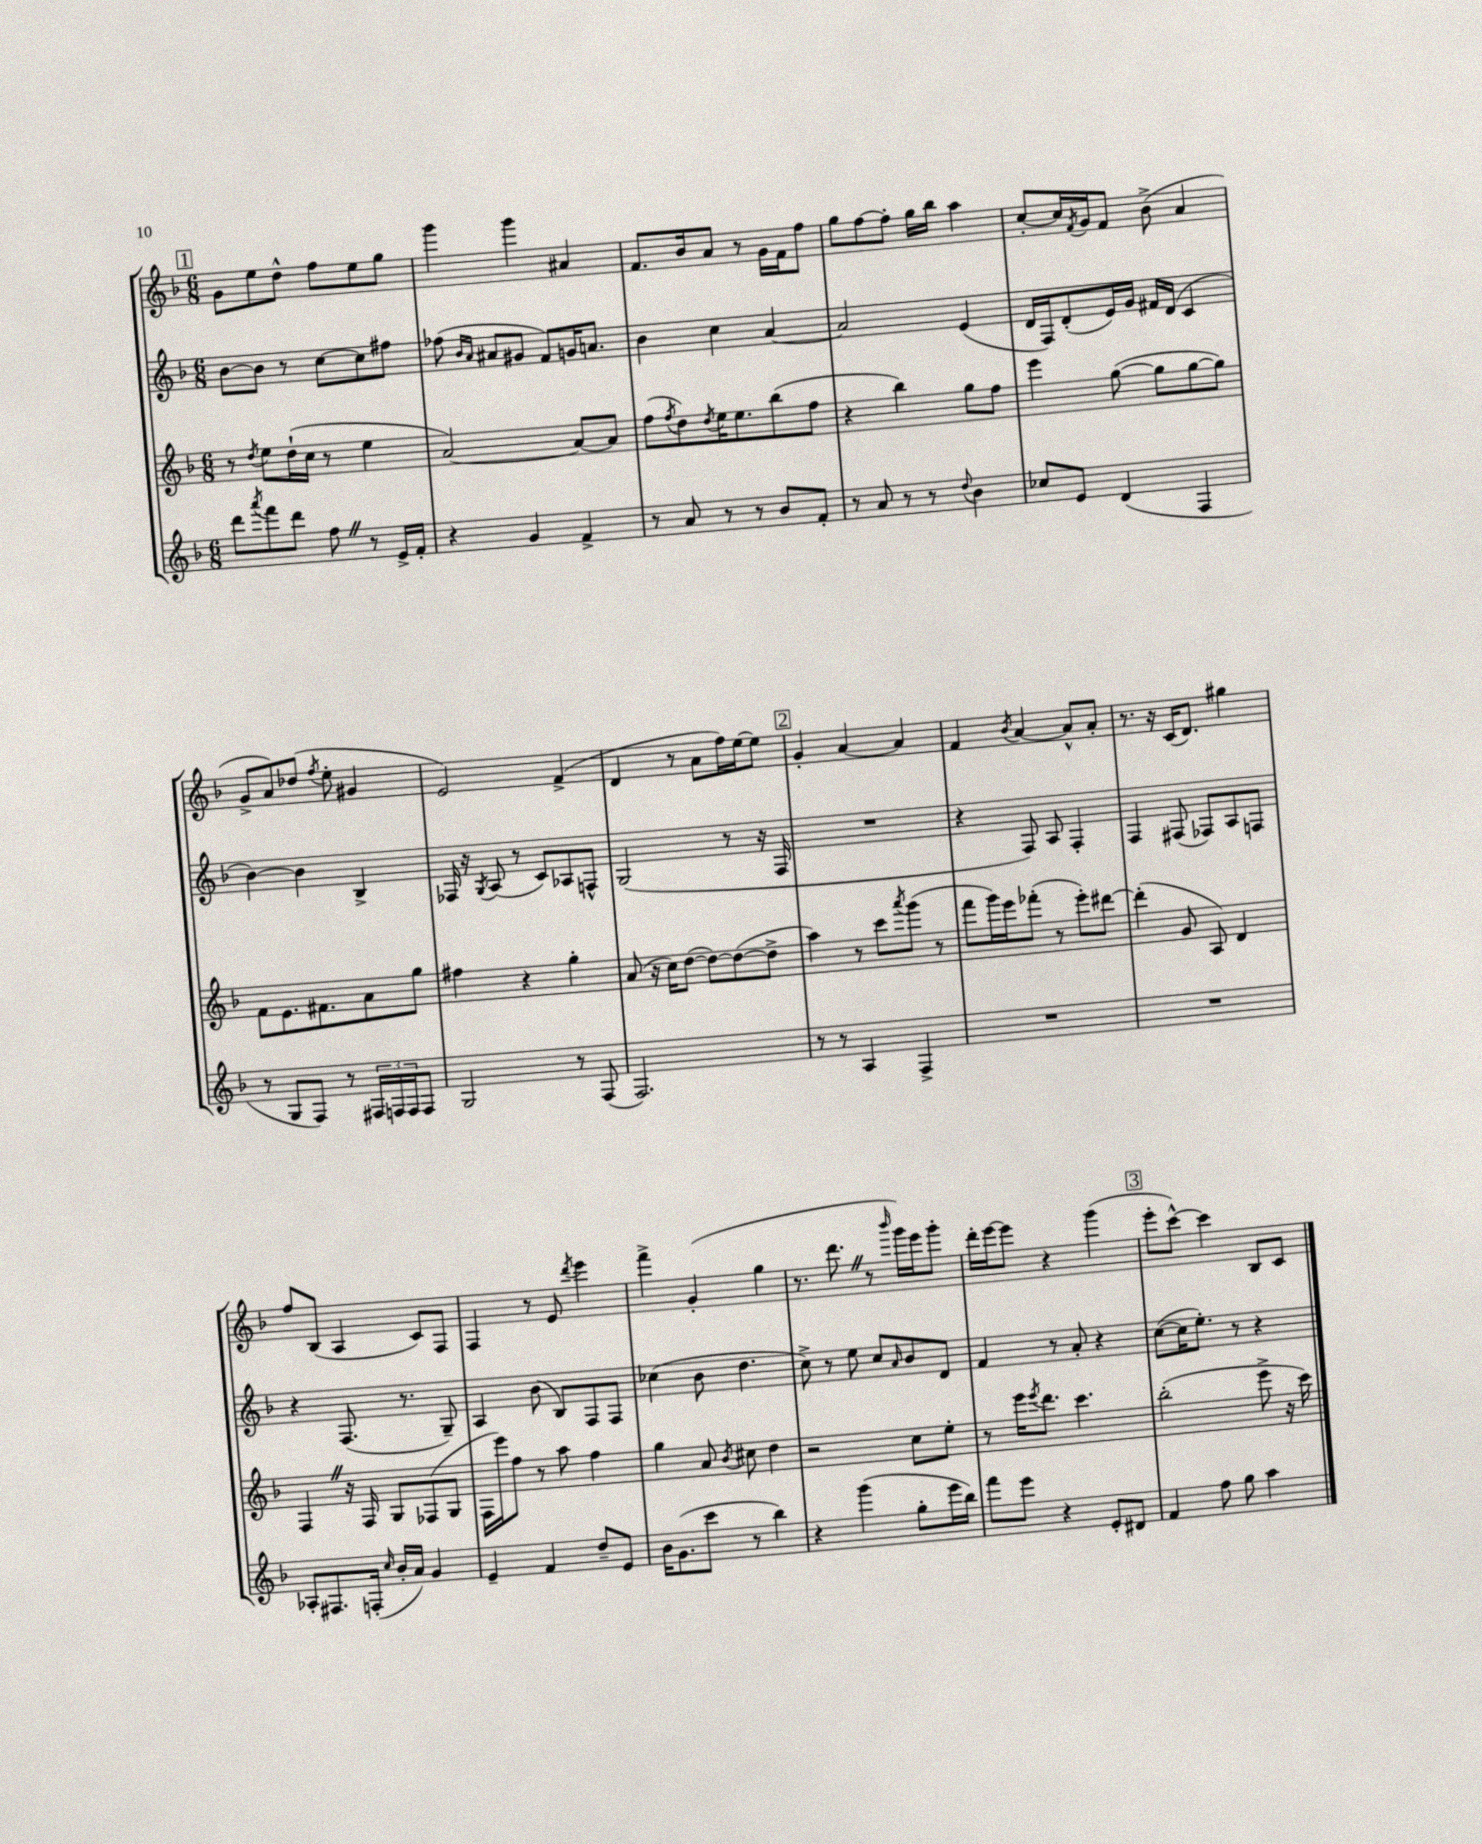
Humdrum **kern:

**kern	**kern	**kern	**kern
*staff4	*staff3	*staff2	*staff1
*clefG2	*clefG2	*clefG2	*clefG2
*k[b-]	*k[b-]	*k[b-]	*k[b-]
*M6/8	*M6/8	*M6/8	*M6/8
8ddd	8r	[8b-	8g
8qaaa	8qdd	.	.
8fff	8ee	8b-]	8ee
8ddd	(16dd`	8r	8dd^^
.	16cc	.	.
8ff	8r	[8cc	8ff
8r	4ee	8cc]	8ee
16e^	.	8ff#	8gg
16f'	.	.	.
=	=	=	=
4r	[2a)	(8ff-	4ggg
.	.	16qqb-	.
.	.	16qqa	.
.	.	8a#	.
4g	.	8g#	4ggg
.	.	8f)	.
4f^	8a_	16g	4a#
.	.	8.a	.
.	8a]	.	.
=	=	=	=
8r	(8ff	4b-	8.f
.	8qff	.	.
8a	8dd)	.	.
.	.	.	16b-
.	8qdd	.	.
8r	16ee	4cc	8a
.	8.ee	.	.
8r	.	.	8r
8b-	(8bb-	[4a	16g
.	.	.	16f
8f'	8ff	.	8ff
=	=	=	=
8r	4r	2a]	8gg
8a	.	.	[8ff
8r	4bb-)	.	8ff']
8r	.	.	16gg
.	.	.	16bb-
8qqdd	.	.	.
4b-	8gg	(4e	4aa
.	8ff	.	.
=	=	=	=
8cc-	4eee	16d	[8cc'
.	.	16F)	.
8e	.	(8d'	16cc]
.	.	.	8qf
.	.	.	16g
(4d	([8gg	16e)	8f
.	.	16g	.
.	8gg]	16f#	(8b-^
.	.	(16d	.
4F	[8gg	4c	4a
.	8gg])	.	.
=	=	=	=
8r	8f	[4b-)	8g^
8G	8.e	.	8a)
8F)	.	4b-]	(8dd-
.	8.f#	.	.
.	.	.	8qff
8r	.	.	8ee'
24F#	8a	4B-^	4g#
24F	.	.	.
24F	.	.	.
8F	8gg	.	.
=	=	=	=
2G	4ff#	16F-	2e)
.	.	16r	.
.	.	8qG	.
.	.	(8A	.
.	4r	8r	.
.	.	8c)	.
8r	4gg'	8A-	(4f^
(8F	.	8F^^	.
=	=	=	=
2.F)	(8a	(2G	4d
.	16r	.	.
.	16cc)	.	.
.	([8dd	.	8r
.	8dd_)	.	8a
.	(8dd_	8r	16ff)
.	.	.	[16ee
.	8dd^]	16r	8ee]
.	.	16F	.
=	=	=	=
8r	4aa)	2.r	4g'
8r	.	.	.
4A	8r	.	[4a
.	8ccc	.	.
.	8qaaa	.	.
4F^	(8ggg	.	4a]
.	8r	.	.
=	=	=	=
2.r	8fff	4r	4f
.	16ggg)	.	.
.	16eee	.	.
.	.	.	8qb-
.	(8fff-'	8F)	[4a
.	8r	8A	.
.	8eee')	4F'	8a^^]
.	[8ddd#	.	8a'
=	=	=	=
2.r	(4ddd#']	4F	8.r
.	.	.	16r
.	8g	(8F#	(16c
.	.	.	8.d)
.	8A)	8F-)	.
.	4d	8A	4gg#
.	.	8F	.
=	=	=	=
8A-'	4F	4r	8ff
8.F#	.	.	(8B-
.	16r	(8.F	4A
(16F'	16F	.	.
16qqcc	.	.	.
16b-'	8G	.	.
16a)	.	8.r	.
4g	(8F-	.	8c)
.	8G	8G~)	8F
=	=	=	=
4e~	16F	4A	4F
.	16eee)	.	.
.	8ff	.	.
4f	8r	(8b-	8r
.	8aa	8B-)	8e
.	.	.	8qddd
8dd~	4ff	8F	4eee
8e	.	8F	.
=	=	=	=
16b-	4gg	(4cc-	4fff^
(8.g	.	.	.
8ccc	8a	8b-	(4g'
.	8qb-	.	.
8r	8cc#	4.dd	.
4bb-)	4dd	.	4gg
=	=	=	=
4r	2r	8cc^)	8.r
.	.	8r	.
.	.	.	8.ddd
(4ggg	.	8ee	.
.	.	8cc	8r
.	.	16qqa	16qqbbb-
8gg'	8cc	8b-	16ggg)
.	.	.	16eee
16eee	8ee'	8d	8ggg'
16bb-)	.	.	.
=	=	=	=
8fff	8r	4f	16ddd'
.	.	.	[16eee
8eee	16eee	.	8eee]
.	8qeee	.	.
.	8.ddd	.	.
4r	.	8r	4r
.	4.ccc	8a'	.
8e'	.	4r	(4ggg
8d#	.	.	.
=	=	=	=
4f	(2bb-'	([8cc	8eee'
.	.	16cc]	[8ccc^^)
.	.	8.ee')	.
8ff	.	.	4ccc]
8gg	.	8r	.
4aa	8eee^	4r	8B-
.	16r	.	8c
.	16ccc)	.	.
==	==	==	==
*-	*-	*-	*-
